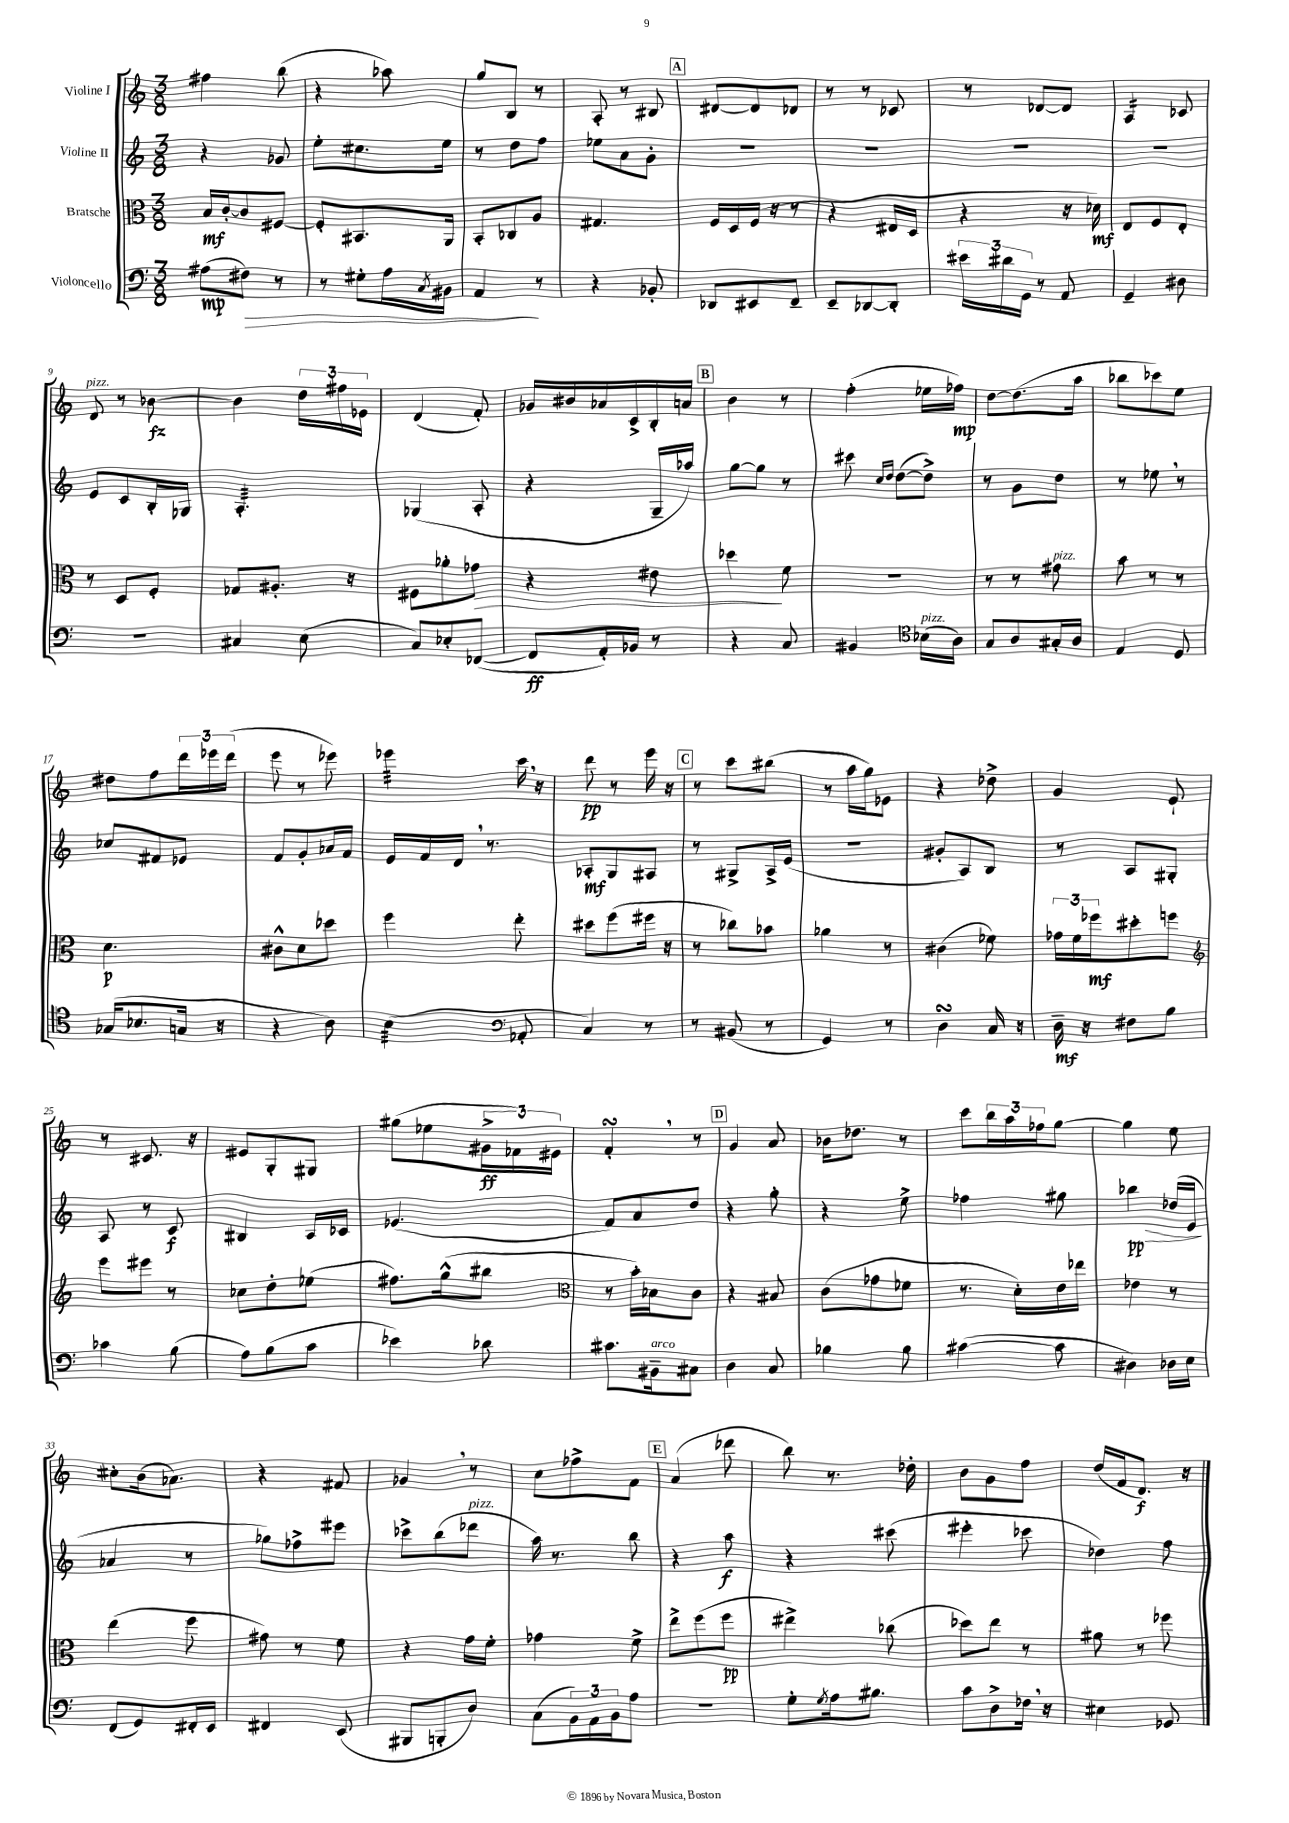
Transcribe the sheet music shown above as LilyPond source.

<<
\new StaffGroup <<
\new Staff = "s0" \with { instrumentName = "Violine I" } {
    \clef treble \key c \major \numericTimeSignature \time 3/8
    fis''4 b''8( |
    r4 aes''8) |
    g''8 b8 r8 |
    a8-. r8 bis8 |
    \mark \markup { \box "A" } dis'8~ dis'8 des'8 |
    r8 r8 ces'8 |
    r8 des'8~ des'8 |
    a4:16 ces'8 |
    d'8^\markup { \italic "pizz." } r8 bes'8~\fz |
    bes'4 \tuplet 3/2 { d''16 fis''16 ees'16 } |
    d'4( f'8-.) |
    ges'16 bis'16 aes'16 c'16-> b16-. a'16 |
    \mark \markup { \box "B" } b'4 r8 |
    f''4-.( ees''16 fes''16\mp) |
    d''8~ d''8.( a''16 |
    bes''8 ces'''8) e''8 |
    dis''8 f''8 \tuplet 3/2 { d'''16 ees'''16 d'''16( } |
    e'''8 r8 ees'''8) |
    ees'''4:32 c'''16 \breathe r16 |
    d'''8\pp r8 e'''16 r16 |
    \mark \markup { \box "C" } r8 c'''8 bis''8( |
    r8 a''16 g''16) ees'8 |
    r4 des''8-> |
    g'4 e'8-! |
    r8 cis'8. r16 |
    eis'8 g8-. gis8 |
    gis''8( ees''8 \tuplet 3/2 { gis'16->\ff fes'16) eis'16 } |
    f'4-.\turn \breathe r8 |
    \mark \markup { \box "D" } g'4 a'8 |
    bes'16 des''8. r8 |
    c'''8 \tuplet 3/2 { b''16 a''16 fes''16 } g''8~ |
    g''4 e''8 |
    cis''8-. b'16( aes'8.) |
    r4 fis'8 |
    ges'4 \breathe r8 |
    c''8 fes''8-> f'8 |
    \mark \markup { \box "E" } a'4( des'''8 |
    b''8) r8. des''16-. |
    b'8 g'8 f''8 |
    d''16( f'16 d'8.\f) r16 \bar "|." |
}
\new Staff = "s1" \with { instrumentName = "Violine II" } {
    \clef treble \key c \major \numericTimeSignature \time 3/8
    r4 ges'8 |
    e''8-. cis''8. e''16 |
    r8 d''8 f''8 |
    ees''8 a'8 g'8-. |
    \mark \markup { \box "A" } R4. |
    R4. |
    R4. |
    R4. |
    e'8 c'8 b16-. ges16 |
    a4.:32-. |
    ges4( a8-. |
    r4 g16-- aes''16) |
    \mark \markup { \box "B" } g''8~ g''8 r8 |
    cis'''8 \grace { c''16 d''16 } d''8~( d''8->) |
    r8 g'8 d''8 |
    r8 ees''8 \breathe r8 |
    ces''8 fis'8 ees'8 |
    f'8 g'8-. aes'16 f'16 |
    e'16 f'16 d'16 \breathe r8. |
    aes8-.\mf g8 ais8 |
    \mark \markup { \box "C" } r8 gis8-> a16-> e'16( |
    R4. |
    gis'8-. a8) b8 |
    r8 a8 gis8-. |
    a8 r8 c'8\f |
    bis4 a16 ces'16 |
    ees'4.( |
    f'8) a'8 d''8 |
    \mark \markup { \box "D" } r4 g''8-. |
    r4 e''8-> |
    fes''4 gis''8 |
    bes''4\pp\> des''16( e'16\! |
    aes'4 r8 |
    ges''8) fes''8-> eis'''8 |
    ces'''8-> b''8( des'''8^\markup { \italic "pizz." } |
    a''16) r8. b''8 |
    \mark \markup { \box "E" } r4 a''8\f |
    r4 cis'''8( |
    eis'''4-. ces'''8 |
    des''4) f''8 \bar "|." |
}
\new Staff = "s2" \with { instrumentName = "Bratsche" } {
    \clef alto \key c \major \numericTimeSignature \time 3/8
    b16\mf c'16~-. c'8 fis8~ |
    fis8-. bis,8. a,16 |
    b,8-. ces8 a8 |
    gis4. |
    \mark \markup { \box "A" } f16 d16 f16( r16 r8 |
    r4 eis16 d16 |
    r4 r16 des'16\mf) |
    e8 f8 e8-. |
    r8 d8 f8-. |
    ges8 ais8.-. r16 |
    fis8 aes'8-. ges'8\> |
    r4 eis'8 |
    \mark \markup { \box "B" } des''4\! f'8 |
    R4. |
    r8 r8 gis'8^\markup { \italic "pizz." } |
    b'8 r8 r8 |
    d'4.\p |
    cis'8-^ d'8 des''8 |
    f''4 e''8-. |
    dis''8 f''8( fis''16 r16 |
    \mark \markup { \box "C" } r8 ces''8) bes'8 |
    aes'4 r8 |
    cis'4( fes'8) |
    \tuplet 3/2 { ges'16 f'16 fes''16\mf } dis''8-. f''8 |
    \clef treble e'''8 eis'''8 r8 |
    ces''8 d''8-. ees''8( |
    fis''8.) g''16-^( bis''8 |
    \clef alto r8 b'16-.) bes16 c'8 |
    \mark \markup { \box "D" } r4 bis8 |
    c'8( ges'8 fes'8 |
    r8. d'16-.) e'16 ees''16 |
    ees'4 r8 |
    e''4( f''8 |
    gis'8) r8 f'8 |
    r4 g'16 f'16-. |
    ges'4 f'8-> |
    \mark \markup { \box "E" } e''8-> f''8( f''8\pp |
    eis''4->) ces''8( |
    des''8) e''8 r8 |
    ais'8 r8 fes''8 \bar "|." |
}
\new Staff = "s3" \with { instrumentName = "Violoncello" } {
    \clef bass \key c \major \numericTimeSignature \time 3/8
    ais8\mp( fis8\>) r8 |
    r8 gis8-. a16 \acciaccatura { c8 } bis,16 |
    a,4\! r8 |
    r4 bes,8-. |
    \mark \markup { \box "A" } des,8 eis,8 f,8-- |
    e,8-- des,8~ des,8-. |
    \tuplet 3/2 { eis'16 dis'16 g,16 } r8 a,8 |
    g,4-- dis8 |
    R4. |
    cis4 e8( |
    c8) ees8-. fes,8~( |
    fes,8\ff a,16-.) bes,16 r8 |
    \mark \markup { \box "B" } r4 c8 |
    bis,4 \clef tenor bes16^\markup { \italic "pizz." }( a16) |
    g8 a8 gis16-. a16 |
    e4 d8 |
    ges16( bes8. g16 r16 |
    r4 a8) |
    b4:32( \clef bass aes,8-. |
    c4) r8 |
    \mark \markup { \box "C" } r8 bis,8( r8 |
    g,4) r8 |
    d4\turn c16 r16 |
    d16--\mf r16 fis8 b8 |
    ces'4 b8( |
    a8) b8( c'8 |
    ees'4) des'8 |
    cis'8. bis,16--^\markup { \italic "arco" } cis8 |
    \mark \markup { \box "D" } d4 c8 |
    bes4 bes8 |
    cis'4~( cis'8 |
    dis4) des16 e16 |
    f,8( g,8) fis,16-. e,16 |
    fis,4 e,8( |
    bis,,8 b,,8-. d8) |
    c8( \tuplet 3/2 { b,16) a,16 b,16 } a8 |
    \mark \markup { \box "E" } R4. |
    g8-. \acciaccatura { g8 } a16 bis8. |
    c'8 d8-> fes16 \breathe r16 |
    eis4 ges,8 \bar "|." |
}
>>
>>
